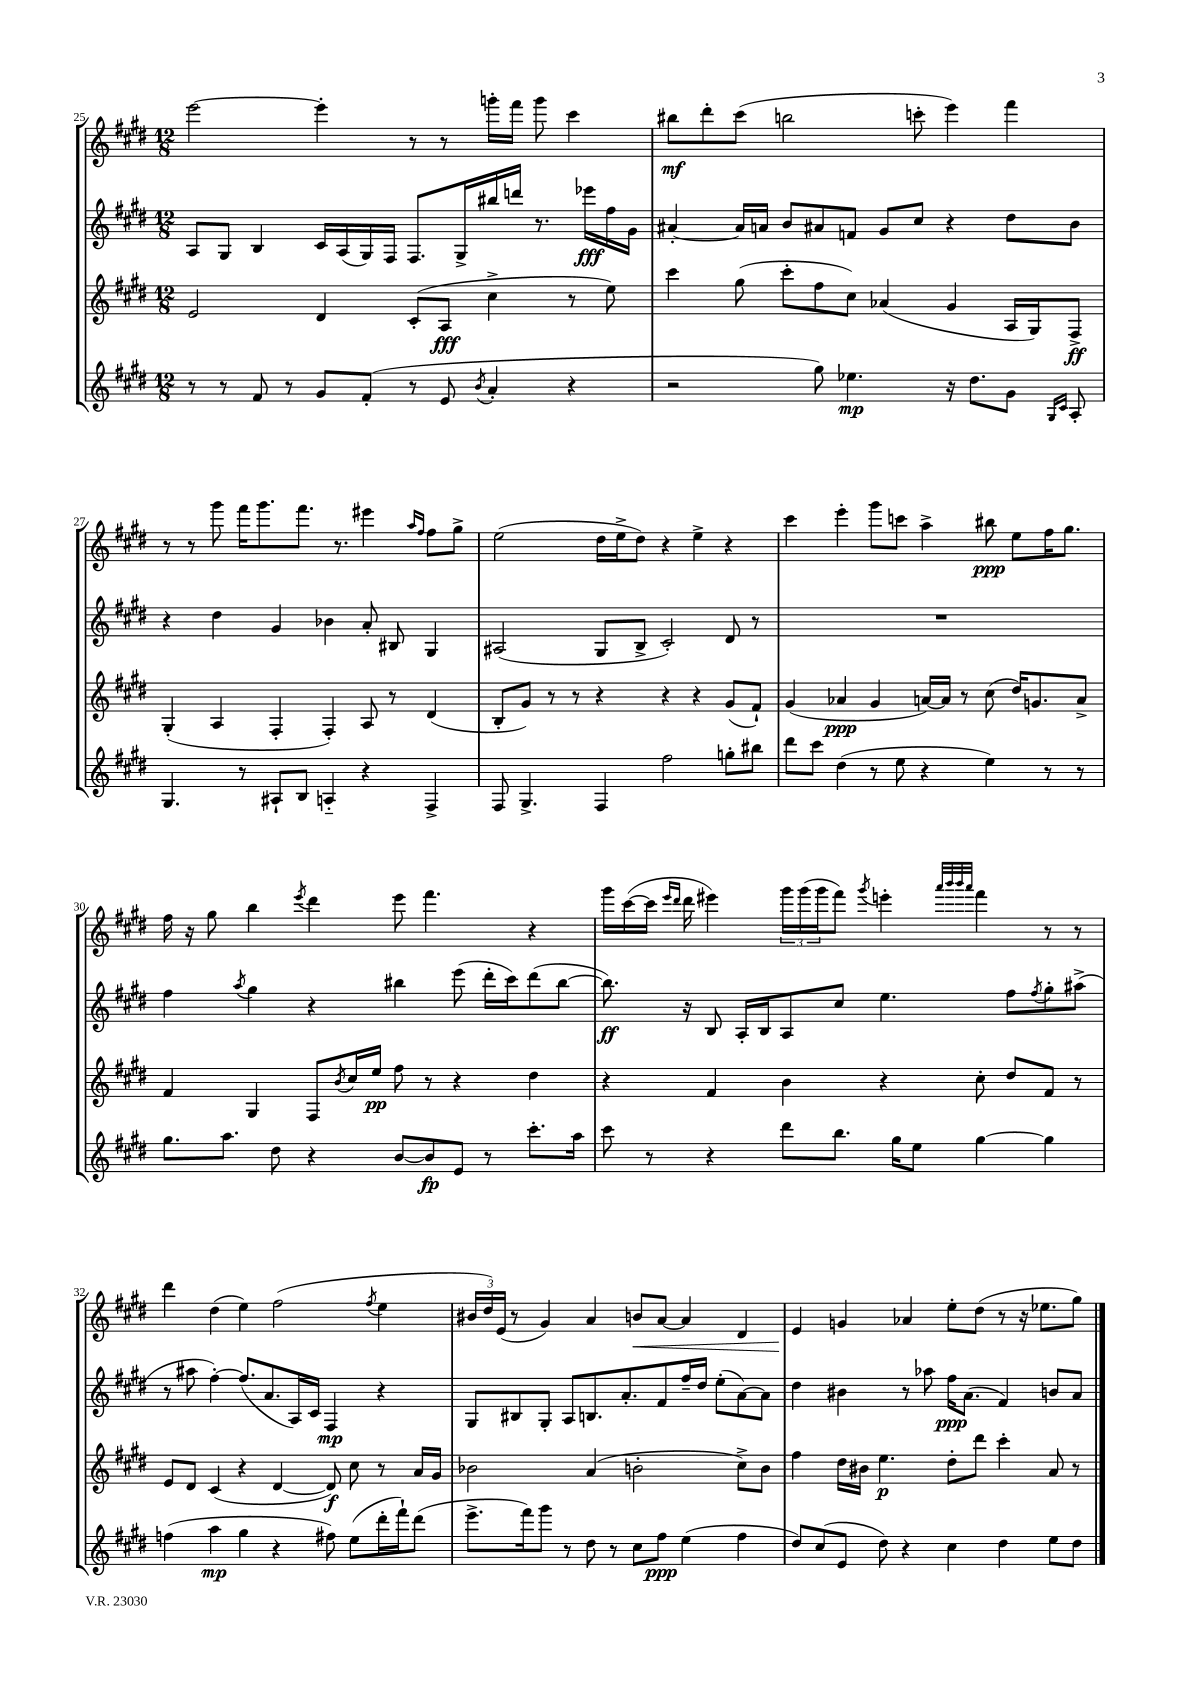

**kern	**dynam	**kern	**dynam	**kern	**dynam	**kern	**dynam
*part4	*part4	*part3	*part3	*part2	*part2	*part1	*part1
*staff4	*staff4	*staff3	*staff3	*staff2	*staff2	*staff1	*staff1
*clefG2	*	*clefG2	*	*clefG2	*	*clefG2	*
*k[f#c#g#d#]	*	*k[f#c#g#d#]	*	*k[f#c#g#d#]	*	*k[f#c#g#d#]	*
*M12/8	*	*M12/8	*	*M12/8	*	*M12/8	*
=25	=25	=25	=25	=25	=25	=25	=25
8r	.	2e/	.	8A/L	.	[2eee\	.
8r	.	.	.	8G#/J	.	.	.
8f#/	.	.	.	4B/	.	.	.
8r	.	.	.	.	.	.	.
8g#/L	.	4d#/	.	16c#/LL	.	4eee'\]	.
.	.	.	.	(16A/	.	.	.
(8f#'/J	.	.	.	16G#/)	.	.	.
.	.	.	.	16F#/JJ	.	.	.
8r	.	(8c#'/L	.	8.F#/L	.	8r	.
8e/	.	8A/J	fff	.	.	8r	.
.	.	.	.	16G#^/L	.	.	.
8qb/	.	.	.	.	.	.	.
4a'/	.	4cc#^\	.	16bb#X/	.	16gggn'\LL	.
.	.	.	.	16dddn/JJ	.	16fff#\JJ	.
.	.	.	.	8.r	.	8ggg\	.
4r	.	8r	.	.	.	4ccc#\	.
.	.	.	.	16eee-X\LL	fff	.	.
.	.	8ee\)	.	16ff#\	.	.	.
.	.	.	.	16g#\JJ	.	.	.
=26	=26	=26	=26	=26	=26	=26	=26
2r	.	4ccc#\	.	[4a#X'/	.	8bb#X\L	mf
.	.	.	.	.	.	8ddd#'\	.
.	.	(8gg#\	.	16a#/LL]	.	(8ccc#\J	.
.	.	.	.	16an/JJ	.	.	.
.	.	8ccc#'\L	.	8b/L	.	2bbn\	.
8gg#\)	.	8ff#\	.	8a#X/	.	.	.
4.ee-X\	mp	8cc#\J)	.	8fn/J	.	.	.
.	.	(4a-X/	.	8g#/L	.	.	.
.	.	.	.	8cc#/J	.	8cccn'\	.
16r	.	4g#/	.	4r	.	4eee\)	.
8.dd#\L	.	.	.	.	.	.	.
8g#\J	.	16A/LL	.	8dd#\L	.	4fff#\	.
.	.	16G#/J)	.	.	.	.	.
16qqG#/LL	.	.	.	.	.	.	.
16qqc#/JJ	.	.	.	.	.	.	.
8A'/	.	8F#^/J	ff	8b\J	.	.	.
!!LO:LB:g=z
=27	=27	=27	=27	=27	=27	=27	=27
4.G#/	.	(4G#'/	.	4r	.	8r	.
.	.	.	.	.	.	8r	.
.	.	4A/	.	4dd#\	.	8ggg#\	.
8r	.	.	.	.	.	16fff#\KL	.
.	.	.	.	.	.	8.ggg#\	.
8A#X`/L	.	4F#'/	.	4g#/	.	.	.
8B/J	.	.	.	.	.	8.fff#\J	.
4An/	.	4F#'/)	.	4b-X\	.	.	.
.	.	.	.	.	.	8.r	.
4r	.	8A/	.	8a'/	.	4eee#X\	.
.	.	8r	.	8B#X/	.	.	.
.	.	.	.	.	.	16qqaa/LL	.
.	.	.	.	.	.	16qqff#/JJ	.
4F#^/	.	(4d#/	.	4G#/	.	8ff#\L	.
.	.	.	.	.	.	8gg#^\J	.
=28	=28	=28	=28	=28	=28	=28	=28
8F#/	.	8B'/L	.	(2A#X/	.	(2ee\	.
4.G#^/	.	8g#/J)	.	.	.	.	.
.	.	8r	.	.	.	.	.
.	.	8r	.	.	.	.	.
4F#/	.	4r	.	8G#/L	.	16dd#\LL	.
.	.	.	.	.	.	16ee^\J	.
.	.	.	.	8B^/J	.	8dd#\J)	.
2ff#\	.	4r	.	2c#'/)	.	4r	.
.	.	4r	.	.	.	4ee^\	.
8ggn'\L	.	(8g#/L	.	8d#/	.	4r	.
8bb#X\J	.	8f#`/J)	.	8r	.	.	.
=29	=29	=29	=29	=29	=29	=29	=29
8ddd#\L	.	(4g#/	.	1.r	.	4ccc#\	.
8ccc#\J	.	.	.	.	.	.	.
(4dd#\	.	4a-X/	ppp	.	.	4eee'\	.
8r	.	4g#/	.	.	.	8ggg#\L	.
8ee\	.	.	.	.	.	8cccn\J	.
4r	.	[16an/LL)	.	.	.	4aa^\	.
.	.	16a/JJ]	.	.	.	.	.
.	.	8r	.	.	.	.	.
4ee\)	.	(8cc#\	.	.	.	8bb#X\	ppp
.	.	16dd#/KL)	.	.	.	8ee\L	.
.	.	8.gn/	.	.	.	.	.
8r	.	.	.	.	.	16ff#\K	.
.	.	.	.	.	.	8.gg#\J	.
8r	.	8a^/J	.	.	.	.	.
!!LO:LB:g=z
=30	=30	=30	=30	=30	=30	=30	=30
8.gg#\L	.	4f#/	.	4ff#\	.	16ff#\	.
.	.	.	.	.	.	16r	.
.	.	.	.	.	.	8gg#\	.
8.aa\J	.	.	.	.	.	.	.
.	.	.	.	8qaa/	.	.	.
.	.	4G#/	.	4gg#\	.	4bb\	.
8dd#\	.	.	.	.	.	.	.
.	.	.	.	.	.	8qeee/	.
4r	.	8F#/L	.	4r	.	4ddd#\	.
.	.	8qb/	.	.	.	.	.
.	.	16cc#/L	.	.	.	.	.
.	.	16ee/JJ	pp	.	.	.	.
[8b/L	.	8ff#\	.	4bb#X\	.	8eee\	.
8b/]	fp	8r	.	.	.	4.fff#\	.
8e/J	.	4r	.	(8eee\	.	.	.
8r	.	.	.	16ddd#'\LL	.	.	.
.	.	.	.	16ccc#\J)	.	.	.
8.ccc#'\L	.	4dd#\	.	(8ddd#\	.	4r	.
.	.	.	.	[8bb#\J	.	.	.
16aa\Jk	.	.	.	.	.	.	.
=31	=31	=31	=31	=31	=31	=31	=31
8ccc#\	.	4r	.	8.bb#\])	ff	16ggg#\LL	.
.	.	.	.	.	.	([16ccc#\	.
8r	.	.	.	.	.	16ccc#\JJ]	.
.	.	.	.	.	.	16qqeee/LL	.
.	.	.	.	.	.	16qqddd#/JJ	.
.	.	.	.	16r	.	16ddd#\	.
4r	.	4f#/	.	8B/	.	4eee#X\)	.
.	.	.	.	16A'/LL	.	.	.
.	.	.	.	16B/J	.	.	.
8ddd#\L	.	4b\	.	8A/	.	24ggg#\LL	.
.	.	.	.	.	.	(24ggg#\	.
.	.	.	.	.	.	24ggg#\J	.
8.bb\J	.	.	.	8cc#/J	.	8fff#\J)	.
.	.	.	.	.	.	8qggg#/	.
.	.	4r	.	4.ee\	.	4eeen'\	.
16gg#\KL	.	.	.	.	.	.	.
8ee\J	.	.	.	.	.	.	.
.	.	.	.	.	.	32qqaaa/LLL	.
.	.	.	.	.	.	32qqbbb/	.
.	.	.	.	.	.	32qqbbb/	.
.	.	.	.	.	.	32qqaaa/JJJ	.
[4gg#\	.	8cc#'\	.	.	.	4fff#\	.
.	.	8dd#/L	.	8ff#\L	.	.	.
.	.	.	.	8qff#/	.	.	.
4gg#\]	.	8f#/J	.	8gg#'\	.	8r	.
.	.	8r	.	(8aa#X^\J	.	8r	.
!!LO:LB:g=z
=32	=32	=32	=32	=32	=32	=32	=32
(4ffn\	.	8e/L	.	8r	.	4ddd#\	.
.	.	8d#/J	.	8aa#X\	.	.	.
4aa\	mp	(4c#/	.	[4ff#'\)	.	(4dd#\	.
4gg#\	.	4r	.	(8.ff#/L]	.	4ee\)	.
.	.	.	.	8.a/	.	.	.
4r	.	[4d#/	.	.	.	(2ff#\	.
.	.	.	.	16A/L)	.	.	.
.	.	.	.	16c#/JJ	.	.	.
8ff#X\)	.	8d#/])	f	4F#/	mp	.	.
(8ee\L	.	8cc#\	.	.	.	.	.
.	.	.	.	.	.	8qff#/	.
16ddd#'\L	.	8r	.	4r	.	4ee\	.
16fff#`\J)	.	.	.	.	.	.	.
(8ddd#\J	.	16a/LL	.	.	.	.	.
.	.	16g#/JJ	.	.	.	.	.
=33	=33	=33	=33	=33	=33	=33	=33
8.eee^\L	.	2b-X\	.	8G#/L	.	24b#X/LL	.
.	.	.	.	.	.	24dd#/)	.
.	.	.	.	.	.	(24e/JJ	.
.	.	.	.	8B#X/	.	8r	.
16fff#\k)	.	.	.	.	.	.	.
8ggg#\J	.	.	.	8G#'/J	.	4g#/)	.
8r	.	.	.	8A/L	.	.	.
8dd#\	.	(4a/	.	8.Bn/	.	4a/	.
8r	.	.	.	.	.	.	.
.	.	.	.	8.a'/	.	.	.
!	!	!	!	!	!	!	!LO:HP:b
8cc#\L	.	2bn'\	.	.	.	8bn/L	<
8ff#\J	ppp	.	.	8f#/	.	[8a/J	.
(4ee\	.	.	.	16ff#~/L	.	4a/]	.
.	.	.	.	16dd#/JJ	.	.	.
.	.	.	.	(8ee'\L	.	.	.
4ff#\	.	8cc#^\L)	.	[8a\)	.	4d#/	.
.	.	8b\J	.	8a\J]	.	.	.
=34	=34	=34	=34	=34	=34	=34	=34
8dd#/L)	.	4ff#\	.	4dd#\	.	4e/	.
(8cc#/	.	.	.	.	.	.	.
8e/J	.	16dd#\LL	.	4b#X\	.	4gn/	[
.	.	16b#X\JJ	.	.	.	.	.
8dd#\)	.	4.ee\	p	.	.	.	.
4r	.	.	.	8r	.	4a-X/	.
.	.	.	.	8aa-X\	.	.	.
4cc#\	.	8dd#'\L	.	16ff#\KL	ppp	8ee'\L	.
.	.	.	.	(8.a\J	.	.	.
.	.	8ddd#\J	.	.	.	(8dd#\J	.
4dd#\	.	4ccc#'\	.	4f#/)	.	8r	.
.	.	.	.	.	.	16r	.
.	.	.	.	.	.	8.ee-X\L	.
8ee\L	.	8a/	.	8bn/L	.	.	.
8dd#\J	.	8r	.	8a/J	.	8gg#\J)	.
==	==	==	==	==	==	==	==
*-	*-	*-	*-	*-	*-	*-	*-
